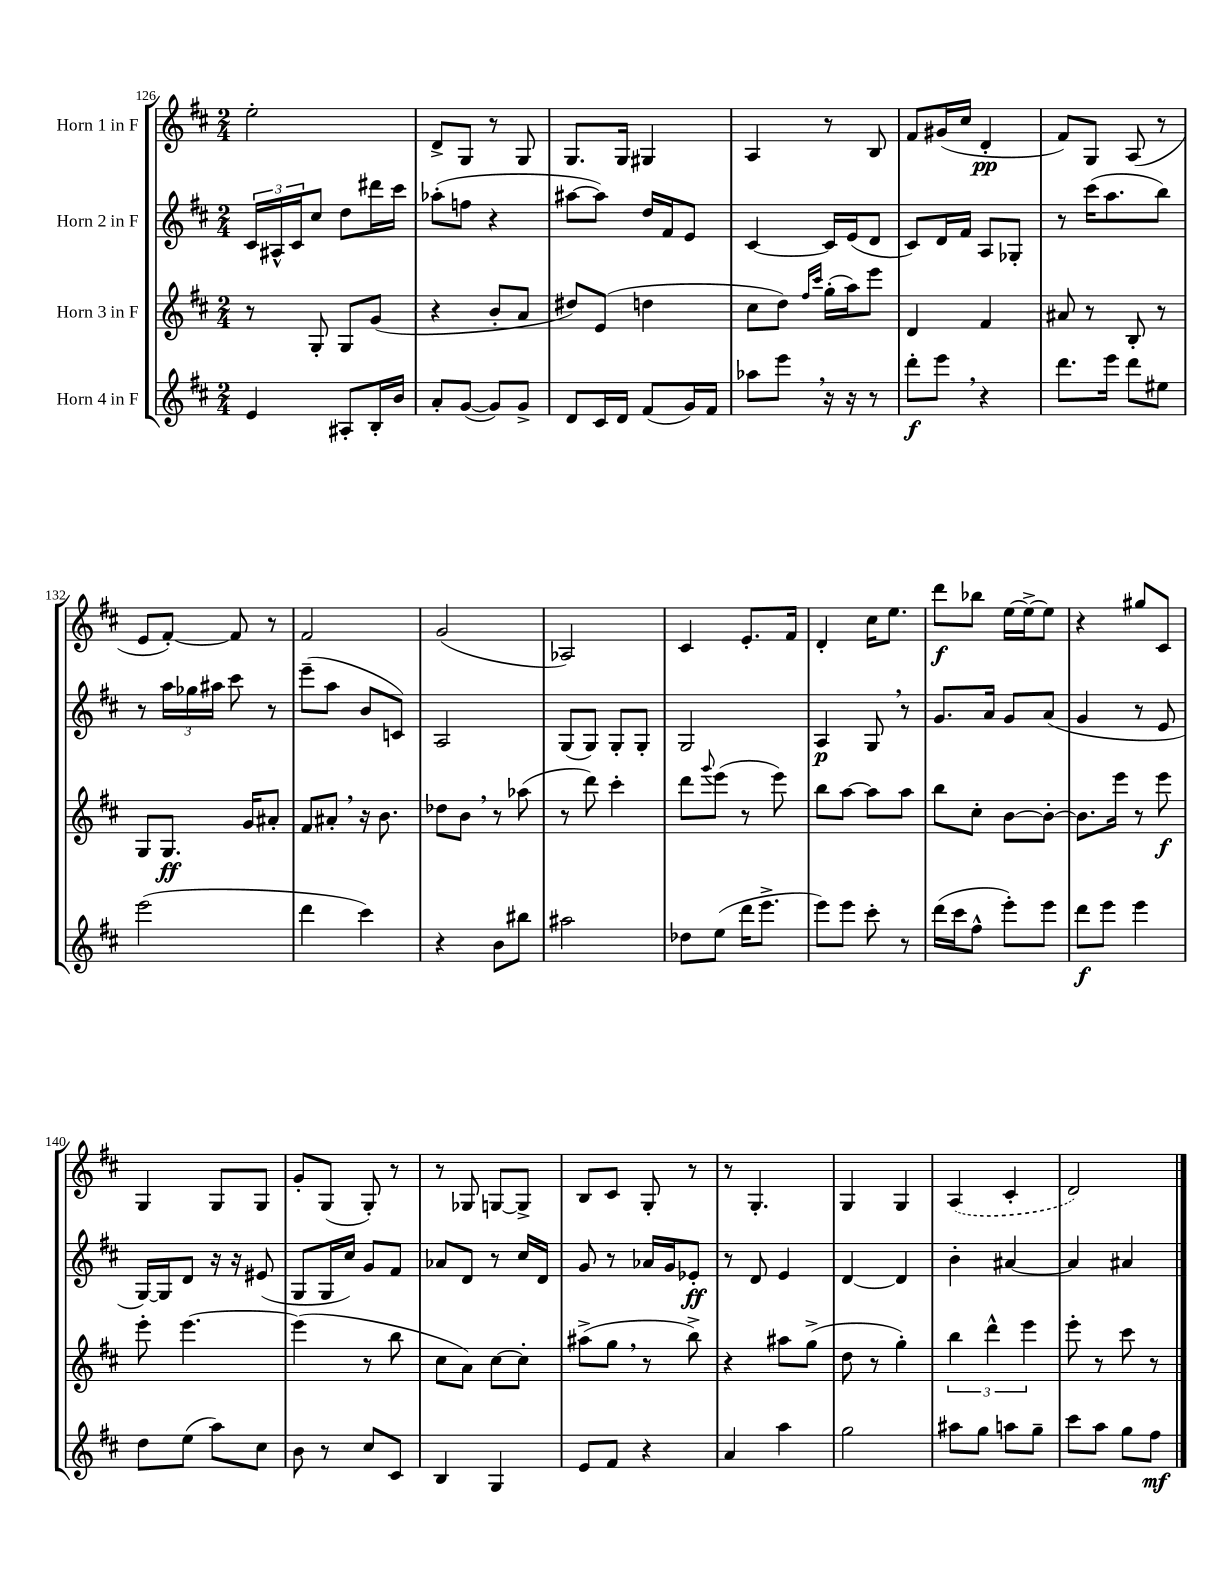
<<
\new StaffGroup <<
\new Staff = "s0" \with { instrumentName = "Horn 1 in F" } {
    \clef treble \key d \major \numericTimeSignature \time 2/4
    e''2-. |
    d'8-> g8 r8 g8 |
    g8. g16 gis4 |
    a4 r8 b8 |
    fis'8 gis'16( cis''16 d'4-.\pp |
    fis'8) g8 a8( r8 |
    e'8 fis'8~-.) fis'8 r8 |
    fis'2 |
    g'2( |
    aes2) |
    cis'4 e'8.-. fis'16 |
    d'4-. cis''16 e''8. |
    d'''8\f bes''8 e''16~ e''16~-> e''8 |
    r4 gis''8 cis'8 |
    g4 g8 g8 |
    g'8-. g8( g8-.) r8 |
    r8 ges8 g8~ g8-> |
    b8 cis'8 g8-. r8 |
    r8 g4.-. |
    g4 g4 |
    \once \slurDashed a4( cis'4-. |
    d'2) \bar "|." |
}
\new Staff = "s1" \with { instrumentName = "Horn 2 in F" } {
    \clef treble \key d \major \numericTimeSignature \time 2/4
    \tuplet 3/2 { cis'16 ais16-^ cis'16 } cis''8 d''8 dis'''16 cis'''16 |
    aes''8-.( f''8 r4 |
    ais''8~ ais''8) d''16 fis'16 e'8 |
    cis'4~ cis'16 e'16( d'8 |
    cis'8) d'16 fis'16 a8 ges8-. |
    r8 cis'''16( a''8. b''8) |
    r8 \tuplet 3/2 { a''16 ges''16 ais''16 } cis'''8 r8 |
    e'''8--( a''8 b'8 c'8) |
    a2 |
    g8( g8) g8-. g8-. |
    g2 |
    a4\p g8 \breathe r8 |
    g'8. a'16 g'8 a'8( |
    g'4 r8 e'8 |
    g16~) g16 d'8 r16 r16 eis'8( |
    g8 g16 cis''16) g'8 fis'8 |
    aes'8 d'8 r8 cis''16 d'16 |
    g'8 r8 aes'16 g'16 ees'8-.\ff |
    r8 d'8 e'4 |
    d'4~ d'4 |
    b'4-. ais'4~ |
    ais'4 ais'4 \bar "|." |
}
\new Staff = "s2" \with { instrumentName = "Horn 3 in F" } {
    \clef treble \key d \major \numericTimeSignature \time 2/4
    r8 g8-. g8 g'8( |
    r4 b'8-. a'8 |
    dis''8) e'8( d''4 |
    cis''8 d''8) \grace { fis''16 cis'''16 } g''16-.( a''16) e'''8 |
    d'4 fis'4 |
    ais'8 r8 b8-. r8 |
    g8 g8.\ff g'16 ais'8-. |
    fis'8 ais'8-. \breathe r16 b'8. |
    des''8 b'8 \breathe r8 aes''8( |
    r8 d'''8) cis'''4-. |
    d'''8 \appoggiatura { g'''8 } e'''8( r8 e'''8) |
    b''8 a''8~ a''8 a''8 |
    b''8 cis''8-. b'8~ b'8~-. |
    b'8. e'''16 r8 e'''8\f |
    e'''8-. e'''4.~ |
    e'''4( r8 b''8 |
    cis''8 a'8) cis''8~ cis''8-. |
    ais''8->( g''8 \breathe r8 b''8->) |
    r4 ais''8 g''8->( |
    d''8 r8 g''4-.) |
    \tuplet 3/2 { b''4 d'''4-^ e'''4 } |
    e'''8-. r8 cis'''8 r8 \bar "|." |
}
\new Staff = "s3" \with { instrumentName = "Horn 4 in F" } {
    \clef treble \key d \major \numericTimeSignature \time 2/4
    e'4 ais8-. b16-. b'16 |
    a'8-. g'8~( g'8) g'8-> |
    d'8 cis'16 d'16 fis'8( g'16) fis'16 |
    aes''8 e'''8 \breathe r16 r16 r8 |
    d'''8-.\f e'''8 \breathe r4 |
    d'''8. e'''16 d'''8 eis''8 |
    e'''2( |
    d'''4 cis'''4) |
    r4 b'8 bis''8 |
    ais''2 |
    des''8 e''8( d'''16 e'''8.-> |
    e'''8) e'''8 cis'''8-. r8 |
    d'''16( cis'''16 fis''8-^ e'''8-.) e'''8 |
    d'''8\f e'''8 e'''4 |
    d''8 e''8( a''8) cis''8 |
    b'8 r8 cis''8 cis'8 |
    b4 g4 |
    e'8 fis'8 r4 |
    a'4 a''4 |
    g''2 |
    ais''8 g''8 a''8 g''8-- |
    cis'''8 a''8 g''8 fis''8\mf \bar "|." |
}
>>
>>
\layout { \context { \Score currentBarNumber = #126 } }
